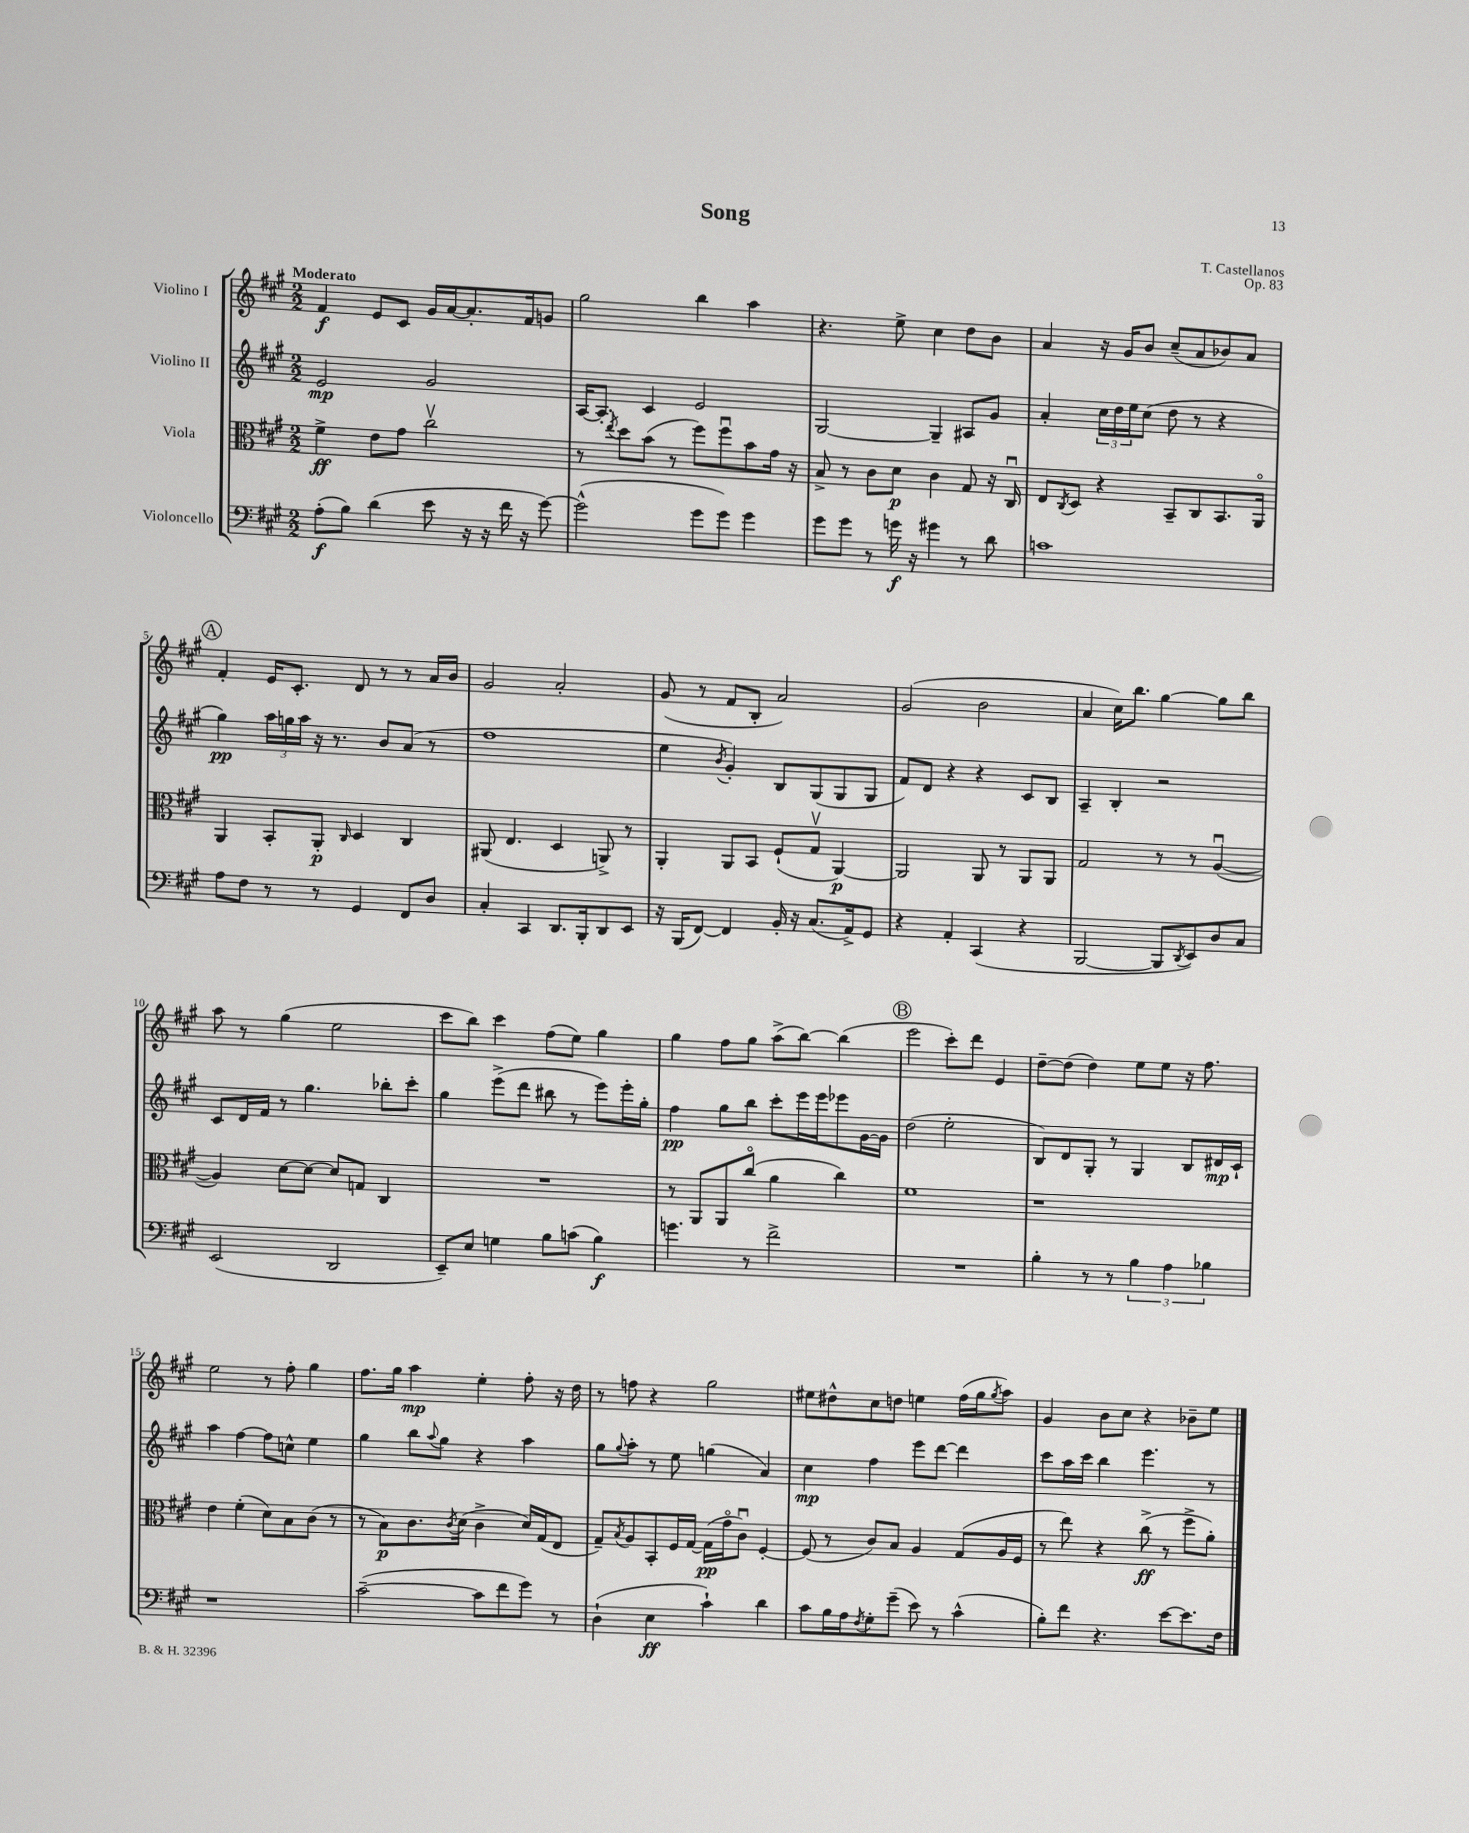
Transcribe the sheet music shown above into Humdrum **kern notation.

**kern	**kern	**kern	**kern
*staff4	*staff3	*staff2	*staff1
*clefF4	*clefC3	*clefG2	*clefG2
*k[f#c#g#]	*k[f#c#g#]	*k[f#c#g#]	*k[f#c#g#]
*M2/2	*M2/2	*M2/2	*M2/2
(8A'\L	4f#^\	2e/	4f#/
8B\J)	.	.	.
(4d\	8e\L	.	8e/L
.	8g#\J	.	8c#/J
8e\	2cc#v\	2g#/	16g#/LL
.	.	.	[16a/J
16r	.	.	8.a'/]
16r	.	.	.
16f#\	.	.	.
16r	.	.	16f#/k
[8g#\)	.	.	8g/J
=	=	=	=
(2g#^^\]	8r	[16A/LK	2gg#\
.	.	8.A'/]J	.
.	8qee/	.	.
.	8dd\L	.	.
.	(8b\J	4c#/	.
.	8r	.	.
8g#\L	8ff#\L)	2e/	4bb\
8g#\J)	8ff#u\	.	.
4g#\	8b\	.	4aa\
.	16g#\Jk	.	.
.	16r	.	.
=	=	=	=
8g#\L	8B^/	[2G#/	4.r
8g#\J	8r	.	.
8r	8c#\L	.	.
16g\	8d\J	.	8ee^\
16r	.	.	.
4g#\	4c#\	4G#~/]	4cc#\
8r	8G#/	8A#/L	8dd\L
8d\	16r	8g#/J	8b\J
.	16C#u/	.	.
=	=	=	=
1c	8E/L	4a'/	4a/
.	8qC#/	.	.
.	8D/J	.	.
.	4r	24cc#\LL	16r
.	.	24dd\	.
.	.	.	16g#/LK
.	.	24ee\J	.
.	.	(8cc#\J	8b/J
.	8BB~/L	8dd\	(8cc#~/L
.	8C#/	8r	8a/
.	8.BB/	4r	8b-/)
.	.	.	8a/J
.	16AAo/Jk	.	.
=	=	=	=
8A\L	4AA/	4gg#\)	4f#'/
8F#\J	.	.	.
8r	8BB'/L	24aa\LL	16e/LK
.	.	24gg\	.
.	.	.	8.c#'/J
.	.	24aa\JJ	.
8r	8AA'/J	16r	.
.	.	8.r	.
.	16qqC#/	.	.
4GG#/	4D/	.	8d/
.	.	8b/L	8r
8FF#/L	4C#/	(8a/J	8r
8D/J	.	8r	16a/LL
.	.	.	16b/JJ
=	=	=	=
4C#'/	(8AA#/	1ff#	2g#/
.	4.E/	.	.
4CC#/	.	.	.
8.DD/L	4D/	.	2a'/
16BBB'/k	.	.	.
8DD/	8AA^/)	.	.
8EE/J	8r	.	.
=	=	=	=
16r	4AA'/	4ee\	(8g#/
(16BBB/LK	.	.	.
[8FF#/J)	.	.	8r
.	.	8qb/	.
4FF#/]	8AA/L	4g#'/)	8f#/L
.	8BB/J	.	8B'/J
16BB'/	(8F#`/L	8B/L	2a/)
16r	.	.	.
(8.C#/L	8G#v/J	(8G#/	.
.	[4AA/)	8G#/	.
16AA^/k)	.	.	.
8GG#/J	.	8G#/J	.
=	=	=	=
4r	2AA/]	8f#/L)	(2g#/
.	.	8d/J	.
4AA'/	.	4r	.
(4CC#/	8AA/	4r	2b\
.	8r	.	.
4r	8AA/L	8c#/L	.
.	8AA/J	8B/J	.
=	=	=	=
[2BBB/	2G#/	4A~/	4a/
.	.	4B'/	16cc#\LK)
.	.	.	8.bb\J
8BBB/]L	8r	2r	[4gg#\
8qDD/	.	.	.
8EE/)	8r	.	.
8D/	([4Au/	.	8gg#\]L
8C#/J	.	.	8bb\J
=	=	=	=
(2EE/	4A/])	8c#/L	8aa\
.	.	16d/L	8r
.	.	16f#/JJ	.
.	[8d\L	8r	(4gg#\
.	8d\_J	4.gg#\	.
2DD/	8d/]L	.	2ee\
.	8G/J	.	.
.	4C#/	8bb-'\L	.
.	.	8ccc#'\J	.
=	=	=	=
8EE~/L)	1r	4gg#\	8ccc#\L
8E/J	.	.	8bb\J)
4G\	.	(8eee^\L	4ccc#\
.	.	8ddd\J	.
8B\L	.	8bb#\	(8ff#\L
(8c\J	.	8r	8ee\J)
4B\)	.	8eee\L)	4gg#\
.	.	16eee'\L	.
.	.	16gg#'\JJ	.
=	=	=	=
4.g\	8r	4ff#\	4gg#\
.	8AA/L	.	.
.	8AA/	8gg#\L	8ff#\L
8r	(8cc#o/J	8bb\J	8gg#\J
2f#^\	4a\	8ccc#'\L	(8aa^\L
.	.	16eee\L	[8bb\J)
.	.	16eee\J	.
.	4cc#\)	8eee-\	(4bb\]
.	.	[16g#\L	.
.	.	16g#\]JJ	.
=	=	=	=
1r	1f#	(2dd\	2eee\
.	.	2ee'\	8ccc#'\L)
.	.	.	8ddd\J
.	.	.	4e/
=	=	=	=
4B'\	1r	8B/L)	[8dd~\L
.	.	8d/	(8dd\]J
8r	.	8G#'/J	4dd\)
8r	.	8r	.
6B\	.	4G#/	8ee\L
.	.	.	8ee\J
6A\	.	.	.
.	.	8B/L	16r
.	.	.	8.ff#\
6B-\	.	.	.
.	.	16d#/L	.
.	.	16c#`/JJ	.
=	=	=	=
1r	4e\	4aa\	2ee\
.	(4f#'\	[4ff#\	.
.	8d\L)	8ff#\]L	8r
.	8B\	8cc^^\J	8ff#'\
.	(8c#\J	4ee\	4gg#\
.	8r	.	.
=	=	=	=
([2c#~\	8r	4gg#\	8.ff#\L
.	8B\L)	.	.
.	.	.	16gg#\Jk
.	8.c#\	8bb\L	4aa\
.	.	8qqaa/	.
.	.	8gg#\J	.
.	8qc#/	.	.
.	(16d\Jk	.	.
8c#\]L	4c#^\	4r	4ee'\
8f#\	.	.	.
8g#\J)	16d/LL)	4aa\	8ff#'\
.	(16G#/J	.	.
8r	8E/J	.	16r
.	.	.	16dd\
=	=	=	=
(4D`\	8G#~/L)	8gg#\L	8r
.	8qB/	8qqgg#/	.
.	8A/	8aa'\J	8ff\
4E\	8BB'/	8r	4r
.	16F#/L	8ee\	.
.	[16G#/JJ	.	.
4c#`\)	(16G#\]LL	(4gg\	2gg#\
.	16g#o\J	.	.
.	8c#u\J)	.	.
4d\	[4F#'/	4a/)	.
=	=	=	=
8c#\L	(8F#/]	4cc#\	8ee#\L
16B\L	8r	.	8dd#^^\
16A\J	.	.	.
8qF#/	.	.	.
8G#'\	8c#/L)	4ff#\	8cc#\
(8g#~\J	8B/J	.	8dd\J
8e\)	4A/	8eee\L	4ee\
8r	.	[8ddd\J	.
(4c#^^\	(8G#/L	4ddd\]	(16ff#\LL
.	.	.	16gg#\J
.	.	.	8qgg#/
.	16A/L	.	8aa\J)
.	16F#/JJ	.	.
=	=	=	=
8B'\L)	8r	8ccc#\L	4g#/
8f#\J	8ee\)	16aa\L	.
.	.	16ccc#\JJ	.
4.r	4r	4bb\	8b\L
.	.	.	8cc#\J
.	(8cc#^\	4.eee\	4r
[8e\L	8r	.	.
8.e\]	8ff#^\L	.	8b-~\L
.	8a'\J)	8r	8ee\J
16F#\Jk	.	.	.
==	==	==	==
*-	*-	*-	*-
